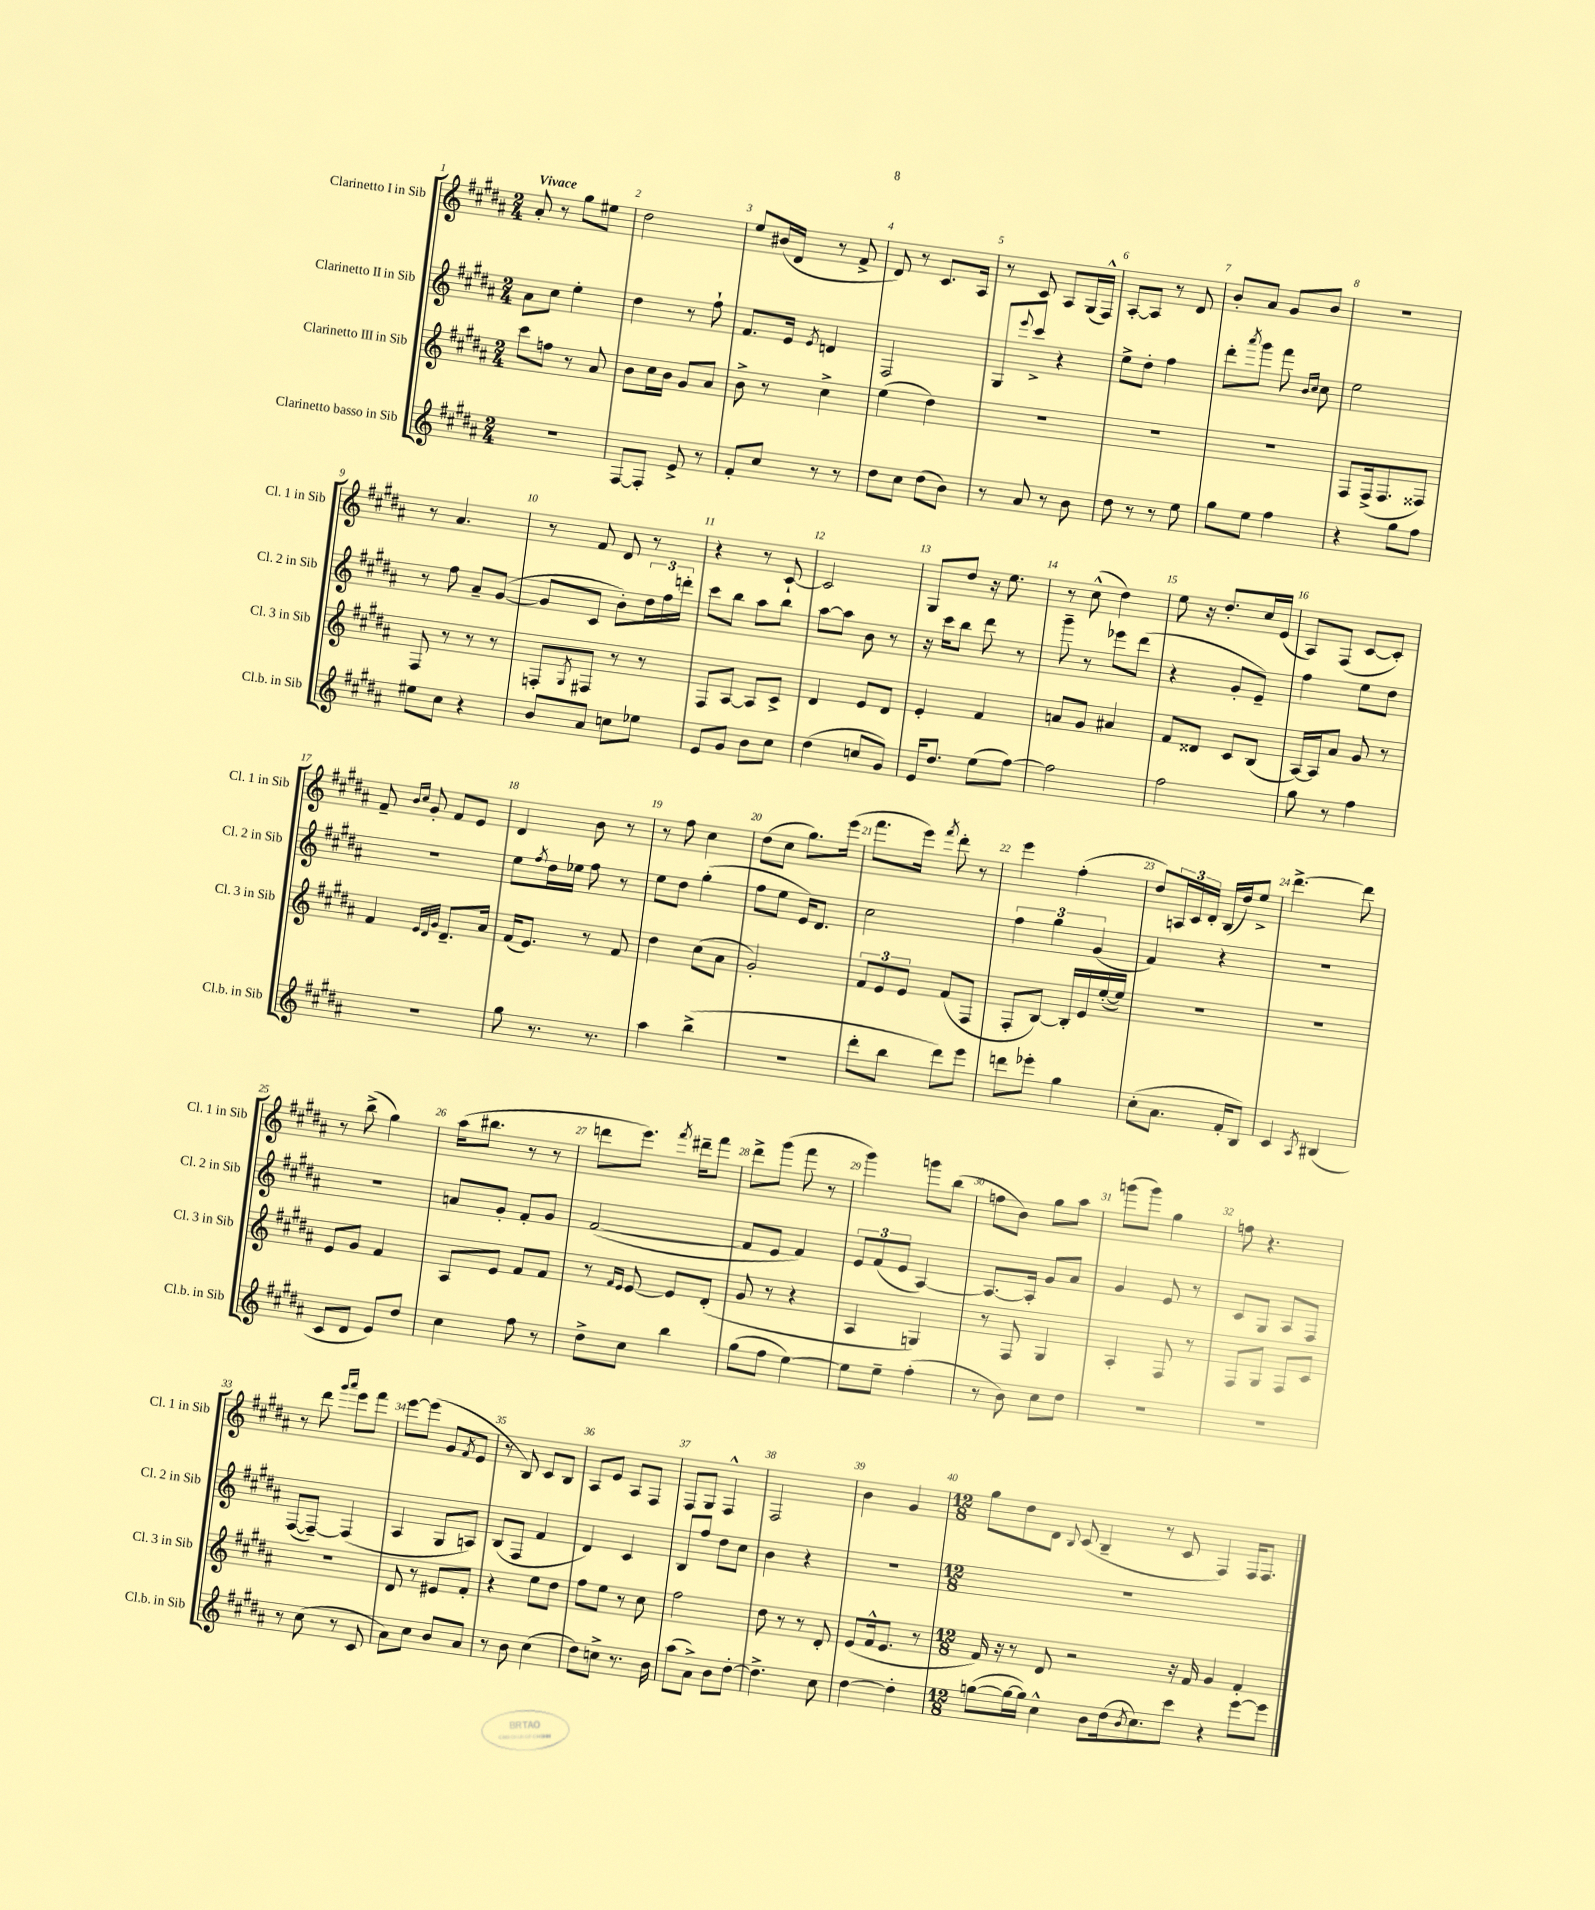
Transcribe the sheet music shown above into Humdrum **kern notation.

**kern	**kern	**kern	**kern
*staff4	*staff3	*staff2	*staff1
*clefG2	*clefG2	*clefG2	*clefG2
*k[f#c#g#d#a#]	*k[f#c#g#d#a#]	*k[f#c#g#d#a#]	*k[f#c#g#d#a#]
*M2/4	*M2/4	*M2/4	*M2/4
2r	8ccc#	8a#	8a#'
.	8ff	8cc#	8r
.	8r	4ee'	8gg#
.	8a#	.	8ee#
=	=	=	=
[8F#	8b	4dd#	2dd#
8F#']	16cc#	.	.
.	16b	.	.
8e^	8g#	8r	.
8r	8a#	8ff#`	.
=	=	=	=
8f#'	8b^	8.f#	8ee
8cc#	8r	.	(16b#
.	.	16e	16d#
.	.	8qe	.
8r	4cc#^	4d	8r
8r	.	.	8f#^
=	=	=	=
8dd#	(4ee	2F#	8d#)
8cc#	.	.	8r
(8dd#	4dd#)	.	8.c#
8b)	.	.	.
.	.	.	16A#
=	=	=	=
8r	2r	8G#	8r
.	.	8qqeee	.
8a#	.	8ccc#^	8c#
8r	.	4r	8A#
8b	.	.	(16G#
.	.	.	16F#^^)
=	=	=	=
8dd#	2r	8ee^	[8A#'
8r	.	8dd#'	8A#]
8r	.	4ff#	8r
8ee	.	.	8d#
=	=	=	=
8gg#	2r	8ddd#'	8b'
.	.	8qaaa#	.
8ee	.	8ggg#	8a#
4ff#	.	8fff#	8g#
.	.	16qqb	.
.	.	16qqcc#	.
.	.	8cc#	8b
=	=	=	=
4r	8F#	2ee	2r
.	(16F#^	.	.
.	8.F#	.	.
8gg#	.	.	.
8ff#	8F##)	.	.
=	=	=	=
8ee#	8F#	8r	8r
8cc#	8r	8ff#	4.a#
4r	8r	8a#~	.
.	8r	([8g#	.
=	=	=	=
8b	8F'	8g#]	8r
.	8qG#	.	.
8a#	8F#	8c#	8f#
8cc	8r	8b')	8d#
8ee-	8r	24dd#	8r
.	.	24ff#	.
.	.	24ddd'	.
=	=	=	=
8e	8F#	8ccc#	4r
8g#	[8A#	8bb	.
8b	8A#]	8aa#	8r
8cc#	8c#^	8bb	[8c#`
=	=	=	=
(4dd#	4d#	[8aa#	2c#]
.	.	8aa#]	.
8cc	8e	8b	.
8g#)	8d#	8r	.
=	=	=	=
16e	4e'	16r	8G#
8.dd#	.	16ccc#	.
.	.	8bb	8dd#
(8ee	4f#	8ddd#	16r
.	.	.	8.ee
[8ff#)	.	8r	.
=	=	=	=
2ff#]	8a	8ggg#~	8r
.	8g#	8r	(8cc#^^
.	4a#	8eee-	4dd#)
.	.	(8ddd#	.
=	=	=	=
2ff#	8f#	4r	8ee
.	8d##	.	16r
.	.	.	8.dd#'
.	8c#	8g#'	.
.	(8B	8e~)	16cc#
.	.	.	(16e
=	=	=	=
8gg#	[16A#)	4ff#	8A#)
.	16A#]	.	.
8r	8a#	.	(8F#
4ff#	8g#	8ee	[8c#
.	8r	8dd#	8c#'])
=	=	=	=
2r	4f#	2r	8f#~
.	.	.	16qqb
.	.	.	16qqcc#
.	.	.	8g#'
.	32qqe	.	.
.	32qqd#	.	.
.	32qqg#	.	.
.	8.d#~	.	8f#
.	.	.	8e
.	16a#	.	.
=	=	=	=
8gg#	(16f#	8ee	4d#
.	8.e)	.	.
.	.	8qff#	.
8.r	.	16dd#	.
.	.	16ee-	.
.	8r	8ff#	8b
8.r	.	.	.
.	8f#	8r	8r
=	=	=	=
4aa#	4dd#	8ee	8r
.	.	8dd#	8ff#
(4bb^	(8cc#	(4gg#'	4cc#
.	8a#	.	.
=	=	=	=
2r	2g#')	8ff#	(8dd#
.	.	8ee	8cc#
.	.	16e)	8.gg#)
.	.	8.d#	.
.	.	.	(16eee
=	=	=	=
8ddd#'	12f#	2cc#	8.fff#
.	12e	.	.
8bb	.	.	.
.	12e	.	.
.	.	.	16eee)
.	.	.	8qfff#
8ddd#)	(8f#	.	8ddd#'
8eee	8F#	.	8r
=	=	=	=
8ddd	8F#'	6ff#	4eee
8eee-'	[8B)	.	.
.	.	6gg#	.
4gg#	16B']	.	(4ff#'
.	16e	.	.
.	.	(6g#	.
.	([16ee'	.	.
.	16ee])	.	.
=	=	=	=
(8cc#'	2r	4f#)	8dd#)
8.a#	.	.	24A
.	.	.	24c#
.	.	.	24d#'
.	.	4r	(16B
16f#'	.	.	16dd#)
8B)	.	.	8ee^
=	=	=	=
4c#	2r	2r	[4.ddd#^
8qA#	.	.	.
(4B#	.	.	.
.	.	.	8ddd#]
=	=	=	=
8c#	8e	2r	8r
8d#	8g#	.	(8bb^
8e)	4f#	.	4gg#)
8dd#	.	.	.
=	=	=	=
4cc#	8A#	8a	(16aa#
.	.	.	8.bb#
.	8e	8g#'	.
8ff#	8f#	8f#'	8r
8r	8f#	8g#	8r
=	=	=	=
8dd#^	8r	([2f#	8ddd
.	16qqf#	.	.
.	16qqe	.	.
8cc#	[8e	.	8.eee)
4bb	8e]	.	.
.	.	.	8qfff#
.	.	.	16ddd#~
.	(8d#'	.	8fff#
=	=	=	=
(8gg#	8g#	8f#]	8ddd#^
8ff#	8r	8e	(8ggg#
[4ee)	4r	4f#)	8fff#
.	.	.	8r
=	=	=	=
8ee]	4A#	12e	4ggg#)
.	.	(12f#	.
8ee~	.	.	.
.	.	12e	.
(4ff#'	4G)	[4A#)	8ggg
.	.	.	(8bb
=	=	=	=
8r	8r	8.A#_	8ff
8b)	8F#	.	8b)
.	.	16A#']	.
8cc#	4G#	8g#	8gg#
8dd#	.	8a#	8aa#
=	=	=	=
2r	4A#'	4g#	(8ggg
.	.	.	8ggg)
.	8F#	8e	4gg#
.	8r	8r	.
=	=	=	=
2r	8F#	8c#	8ff
.	8G#	8G#	4.r
.	8F#	8A#	.
.	8c#	8F#	.
=	=	=	=
8r	2r	([8F#	8r
(8cc#	.	8F#~_)	8ddd#
.	.	.	16qqggg#
.	.	.	16qqaaa#
8r	.	(4F#]	8eee
8c#	.	.	8fff#
=	=	=	=
8a#)	8d#	4A#	[8eee
8cc#	8r	.	(8eee]
8b	8e#	8G#	8g#
.	.	.	8qf#
8a#	8f#'	8A)	8e
=	=	=	=
8r	4r	(8B	8r
8b	.	8F#	8B)
(4cc#	8ee	4f#	8c#
.	8dd#	.	8B
=	=	=	=
8dd#)	8ff#	4d#)	8A#
8cc^	8ee	.	8e
8.r	8r	4c#	8A#
.	8cc#	.	8F#
16b	.	.	.
=	=	=	=
(8aa#	2ff#	8B	8F#
8a#^)	.	8ff#	8G#
8b	.	8dd#	4F#^^
[8dd#'	.	8cc#	.
=	=	=	=
4.dd#^]	8dd#	4b	2F#
.	8r	.	.
.	8r	4r	.
8cc#	8d#'	.	.
=	=	=	=
[4dd#	(8e	2r	4b
.	16f#^^	.	.
.	8.e	.	.
4dd#']	.	.	4g#
.	8r	.	.
=	=	=	=
*M12/8	*M12/8	*M12/8	*M12/8
([8gg	16f#)	1.r	8gg#
.	16r	.	.
16gg_	8r	.	8dd#
16gg])	.	.	.
4cc#^^	8d#	.	8d#
.	.	.	8qqB
.	2r	.	(8c#
8b	.	.	4B~
(16dd#	.	.	.
8qb	.	.	.
8.cc#)	.	.	.
.	.	.	8r
8ccc#	16r	.	8c#
.	16f#	.	.
4r	4g#	.	4F#)
[8eee	4f#'	.	16F#
.	.	.	8.F#
8eee]	.	.	.
==	==	==	==
*-	*-	*-	*-
